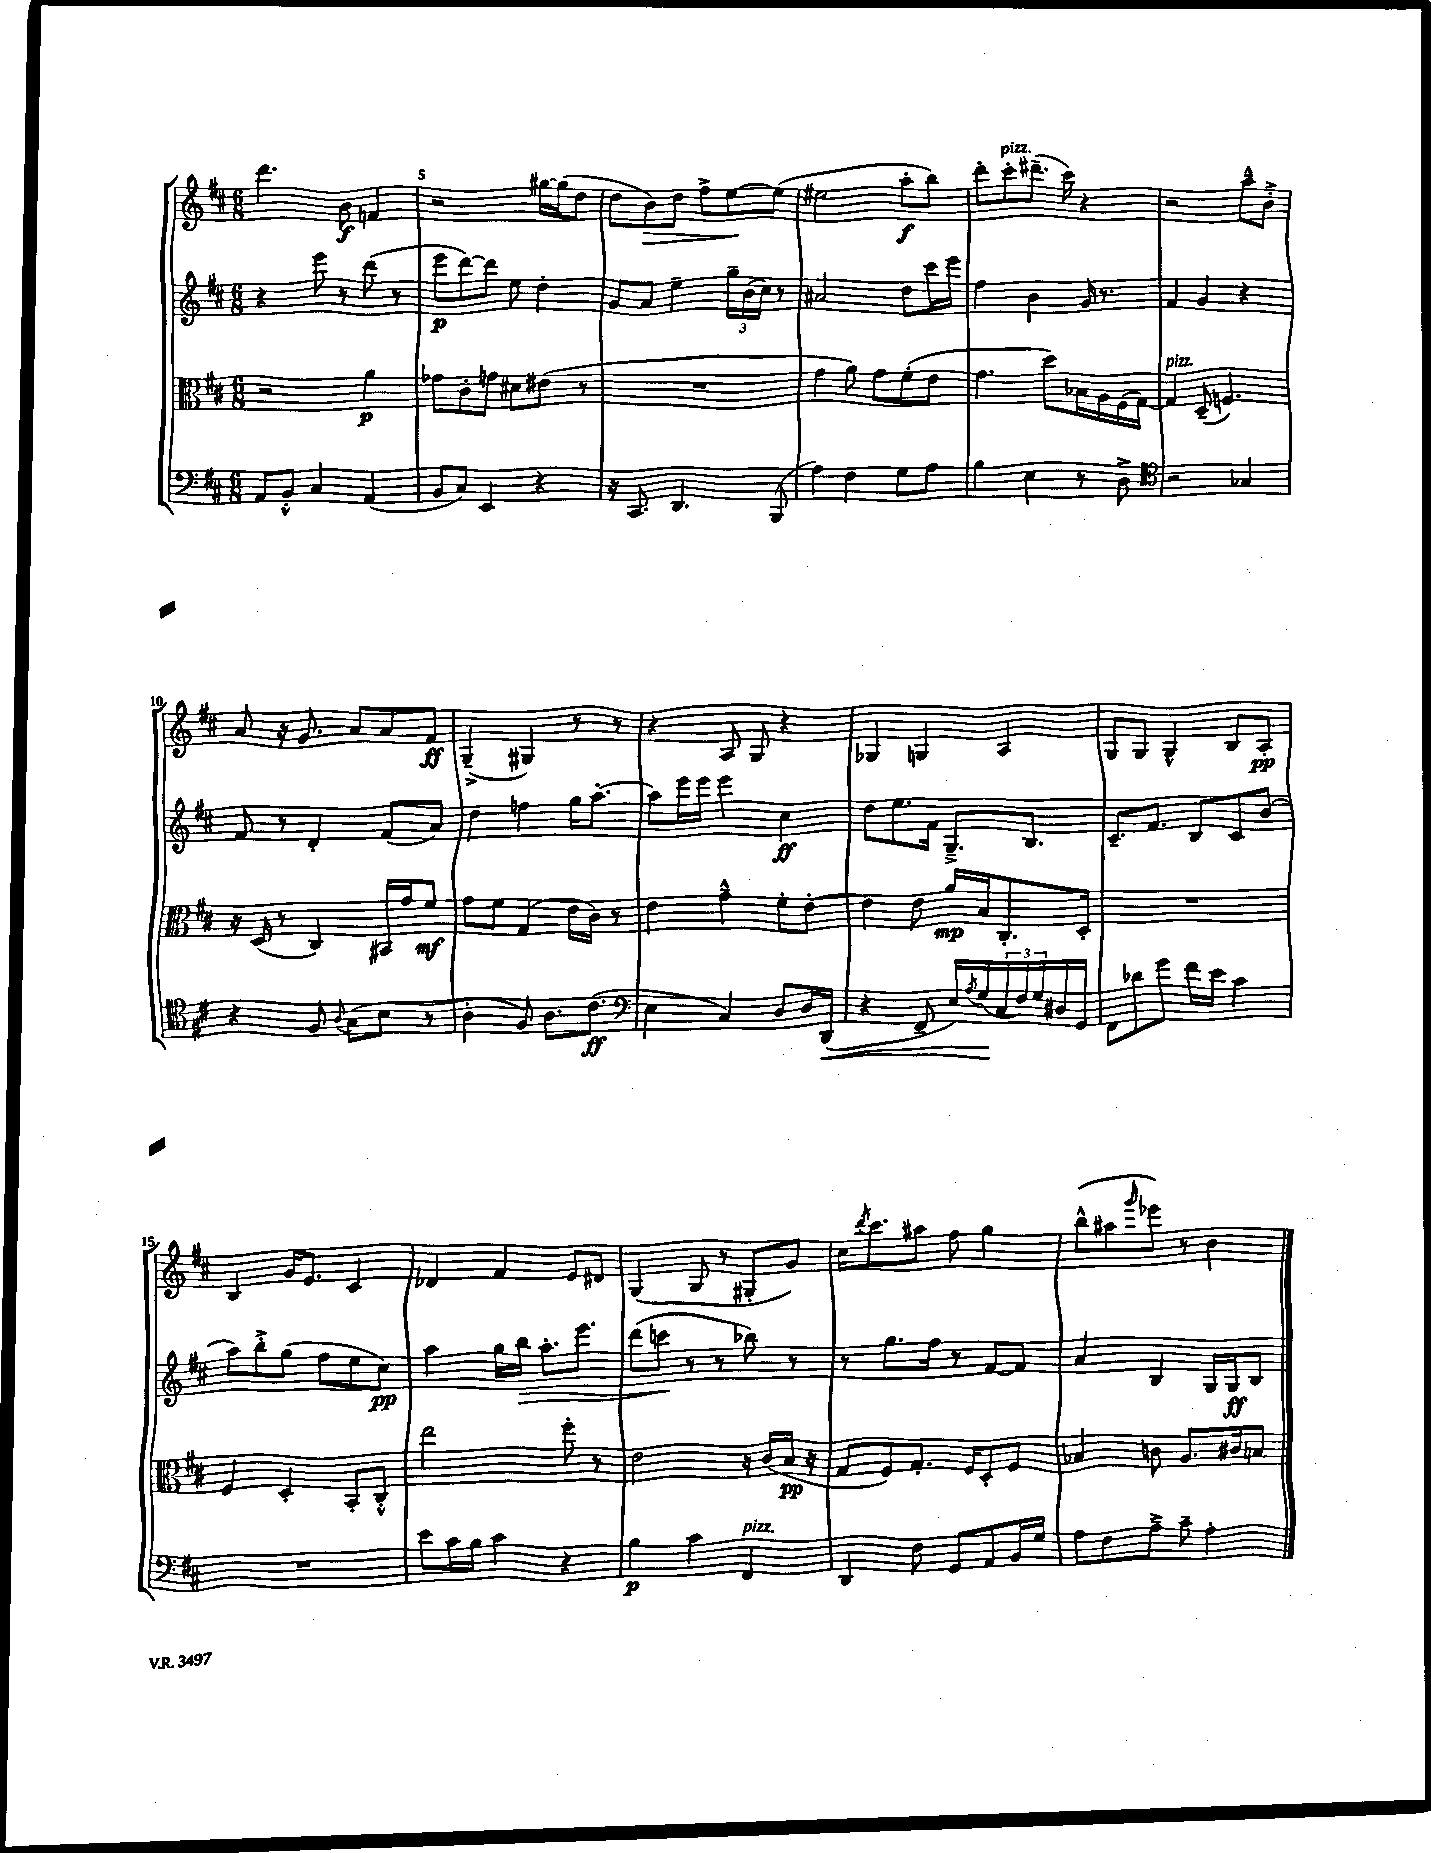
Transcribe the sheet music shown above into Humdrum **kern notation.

**kern	**dynam	**kern	**dynam	**kern	**dynam	**kern	**dynam
*part4	*part4	*part3	*part3	*part2	*part2	*part1	*part1
*staff4	*staff4	*staff3	*staff3	*staff2	*staff2	*staff1	*staff1
*clefF4	*	*clefC3	*	*clefG2	*	*clefG2	*
*k[f#c#]	*	*k[f#c#]	*	*k[f#c#]	*	*k[f#c#]	*
*M6/8	*	*M6/8	*	*M6/8	*	*M6/8	*
=4	=4	=4	=4	=4	=4	=4	=4
8AA/L	.	2r	.	4r	.	4.ddd\	.
8BB'^^/J	.	.	.	.	.	.	.
4C#/	.	.	.	8eee\	.	.	.
.	.	.	.	8r	.	8b\	f
(4AA/	.	4a\	p	(8ddd\	.	4fn/	.
.	.	.	.	8r	.	.	.
=5	=5	=5	=5	=5	=5	=5	=5
8BB/L	.	8g-X\L	.	8eee\L	p	2r	.
8C#/J)	.	8c#'\	.	[8ddd\)	.	.	.
4EE/	.	8gn\J	.	8ddd\J]	.	.	.
.	.	8d#X\L	.	8ee\	.	.	.
4r	.	(8e#X\J	.	4dd'\	.	[16gg#X\LL	.
.	.	.	.	.	.	(16gg#\J]	.
.	.	8r	.	.	.	8dd\J	.
=6	=6	=6	=6	=6	=6	=6	=6
16r	.	2.r	.	8g/L	.	8dd\L	.
8.CC#/	.	.	.	.	.	.	.
!	!	!	!	!	!	!	!LO:HP:b
.	.	.	.	8a/J	.	8b\)	>
4.DD/	.	.	.	4ee~\	.	8dd\J	.
.	.	.	.	.	.	8ff#^\L	.
.	.	.	.	24gg~\LL	.	[8ee\	.
.	.	.	.	(24b\	.	.	.
.	.	.	.	24cc#\JJ)	.	.	.
(8BBB/	.	.	.	8r	.	(8ee\J]	]
=7	=7	=7	=7	=7	=7	=7	=7
4A\)	.	4g\	.	2a#X/	.	2ee#X\	.
4F#\	.	8a\)	.	.	.	.	.
.	.	8g\L	.	.	.	.	.
8G\L	.	(8f#'\	.	8dd\L	.	8aa'\L	f
8A\J	.	8e\J	.	16ccc#\L	.	8bb\J)	.
.	.	.	.	16eee\JJ	.	.	.
=8	=8	=8	=8	=8	=8	=8	=8
4B\	.	4.g\	.	4ff#\	.	8ddd'\L	.
!	!	!	!	!	!	!LO:TX:a:i:t=pizz.	!
.	.	.	.	.	.	8ccc#'\	.
4E\	.	.	.	4b\	.	(8.ddd#X~\J	.
.	.	8dd\L)	.	.	.	.	.
.	.	.	.	.	.	16ccc#\)	.
8r	.	16B-X\L	.	16g/	.	4r	.
.	.	16A\	.	8.r	.	.	.
8D^\	.	(16F#\	.	.	.	.	.
.	.	[16G\JJ)	.	.	.	.	.
=9	=9	=9	=9	=9	=9	=9	=9
*clefC4	*	*	*	*	*	*	*
!	!	!LO:TX:a:i:t=pizz.	!	!	!	!	!
2r	.	4G/]	.	4f#/	.	2r	.
.	.	(8D~/	.	4g/	.	.	.
.	.	4.Fn/)	.	.	.	.	.
4G-X/	.	.	.	4r	.	8aa~^^\L	.
.	.	.	.	.	.	8b'^\J	.
!!LO:LB:g=z
=10	=10	=10	=10	=10	=10	=10	=10
4r	.	16r	.	8f#/	.	8a/	.
.	.	(16D/	.	.	.	.	.
.	.	8r	.	8r	.	16r	.
.	.	.	.	.	.	8.g/	.
8F#/	.	4C#/)	.	4d'/	.	.	.
8qqA/	.	.	.	.	.	.	.
(8G\L	.	.	.	.	.	8a/L	.
8B\J	.	16BB#X/LL	.	(8f#/L	.	8a/	.
.	.	16g/J	.	.	.	.	.
8r	.	8f#/J	mf	8a/J)	.	8f#/J	ff
=11	=11	=11	=11	=11	=11	=11	=11
4A'\	.	8g\L	.	4dd\	.	(4G~^/	.
.	.	8f#\J	.	.	.	.	.
8F#/)	.	(4G/	.	4ffn\	.	4G#X/)	.
8.A\L	.	.	.	.	.	.	.
.	.	16e\LL	.	16gg\KL	.	8r	.
(8.c#\J	ff	16c#\JJ)	.	[8.aa'\J	.	.	.
.	.	8r	.	.	.	8r	.
=12	=12	=12	=12	=12	=12	=12	=12
*clefF4	*	*	*	*	*	*	*
4E\	.	4e\	.	8aa\L]	.	4r	.
.	.	.	.	16eee\L	.	.	.
.	.	.	.	16eee\JJ	.	.	.
4C#/)	.	4g~^^\	.	4eee\	.	8A/	.
.	.	.	.	.	.	8G/	.
8D/L	.	8f#'\L	.	4cc#\	ff	4r	.
16D/L	.	[8e'\J	.	.	.	.	.
!	!LO:HP:b	!	!	!	!	!	!
(16DD/JJ	<	.	.	.	.	.	.
=13	=13	=13	=13	=13	=13	=13	=13
4r	.	4e\]	.	8dd\L	.	4G-X/	.
.	.	.	.	8.ee\	.	.	.
8FF#~/	.	8e\	.	.	.	4Gn/	.
.	.	.	.	16f#\Jk	.	.	.
16E/LL)	.	16a/LL	mp	8.G~^/L	.	.	.
8qA/	.	.	.	.	.	.	.
(16G/	.	16B/J	.	.	.	.	.
24C#/	[	8.C#'/	.	.	.	4A/	.
24F#/)	.	.	.	.	.	.	.
.	.	.	.	8.B/J	.	.	.
24G/	.	.	.	.	.	.	.
16D#X/	.	.	.	.	.	.	.
16GG/JJ	.	16D'/Jk	.	.	.	.	.
=14	=14	=14	=14	=14	=14	=14	=14
8FF#\L	.	2.r	.	8.c#~/L	.	8G/L	.
8d-X\	.	.	.	.	.	8G/J	.
.	.	.	.	8.f#/J	.	.	.
8g\J	.	.	.	.	.	4G^^/	.
16f#\LL	.	.	.	8B/L	.	.	.
16e\JJ	.	.	.	.	.	.	.
4c#\	.	.	.	8c#/	.	8B/L	.
.	.	.	.	(8b/J	.	8A'/J	pp
!!LO:LB:g=z
=15	=15	=15	=15	=15	=15	=15	=15
2.r	.	4F#/	.	8aa\L)	.	4B/	.
.	.	.	.	8bb'^\	.	.	.
.	.	4D'/	.	(8gg\J	.	16g/KL	.
.	.	.	.	.	.	8.e/J	.
.	.	.	.	8ff#\L	.	.	.
.	.	8BB'/L	.	8ee\	.	4c#/	.
.	.	8C#'^^/J	.	8cc#\J)	pp	.	.
=16	=16	=16	=16	=16	=16	=16	=16
8e\L	.	2ee\	.	4aa\	.	4d-X/	.
16c#\L	.	.	.	.	.	.	.
16B\JJ	.	.	.	.	.	.	.
4c#\	.	.	.	16gg\LL	.	4f#/	.
!	!	!	!	!	!LO:HP:b	!	!
.	.	.	.	16bb\JJ	>	.	.
.	.	.	.	8.aa'\L	.	.	.
4r	.	8ff#'\	.	.	.	8e/L	.
.	.	.	.	8.eee\J	.	.	.
.	.	8r	.	.	.	8d#X/J	.
=17	=17	=17	=17	=17	=17	=17	=17
4B\	p	2e\	.	(8ddd\L	.	(4G/	.
.	.	.	.	8cccn\J	.	.	.
4c#\	.	.	.	8r	]	8G/	.
.	.	.	.	8r	.	8r	.
!LO:TX:a:i:t=pizz.	!	!	!	!	!	!	!
4FF#/	.	16r	.	8bb-X\)	.	8G#X'/L	.
.	.	(16c#/LL	.	.	.	.	.
.	.	16B/JJ	pp	8r	.	8g/J)	.
.	.	16r	.	.	.	.	.
=18	=18	=18	=18	=18	=18	=18	=18
4DD/	.	8G/L	.	8r	.	16cc#\KL	.
.	.	.	.	.	.	8qddd/	.
.	.	.	.	.	.	8.ccc#\	.
.	.	8F#/)	.	8.gg\L	.	.	.
8F#\	.	8.G'/J	.	.	.	8aa#X\J	.
.	.	.	.	16ff#\Jk	.	.	.
8GG/L	.	.	.	8r	.	8ff#\	.
.	.	16F#/KL	.	.	.	.	.
8AA/	.	8D'/	.	[8f#/L	.	4gg\	.
16BB/L	.	8F#/J	.	8f#/J]	.	.	.
16G/JJ	.	.	.	.	.	.	.
=19	=19	=19	=19	=19	=19	=19	=19
8A\L	.	4B-X/	.	4a/	.	(8bb^^\L	.
8F#\	.	.	.	.	.	8aa#X\	.
.	.	.	.	.	.	16qqggg/	.
8A~^\J	.	8cn\	.	4B/	.	8eee-X\J)	.
8c#~\	.	8.A/L	.	.	.	8r	.
4A'\	.	.	.	16G/LL	.	4b\	.
.	.	16c#X/k	.	16G/J	ff	.	.
.	.	8Bn/J	.	8B/J	.	.	.
==	==	==	==	==	==	==	==
*-	*-	*-	*-	*-	*-	*-	*-
